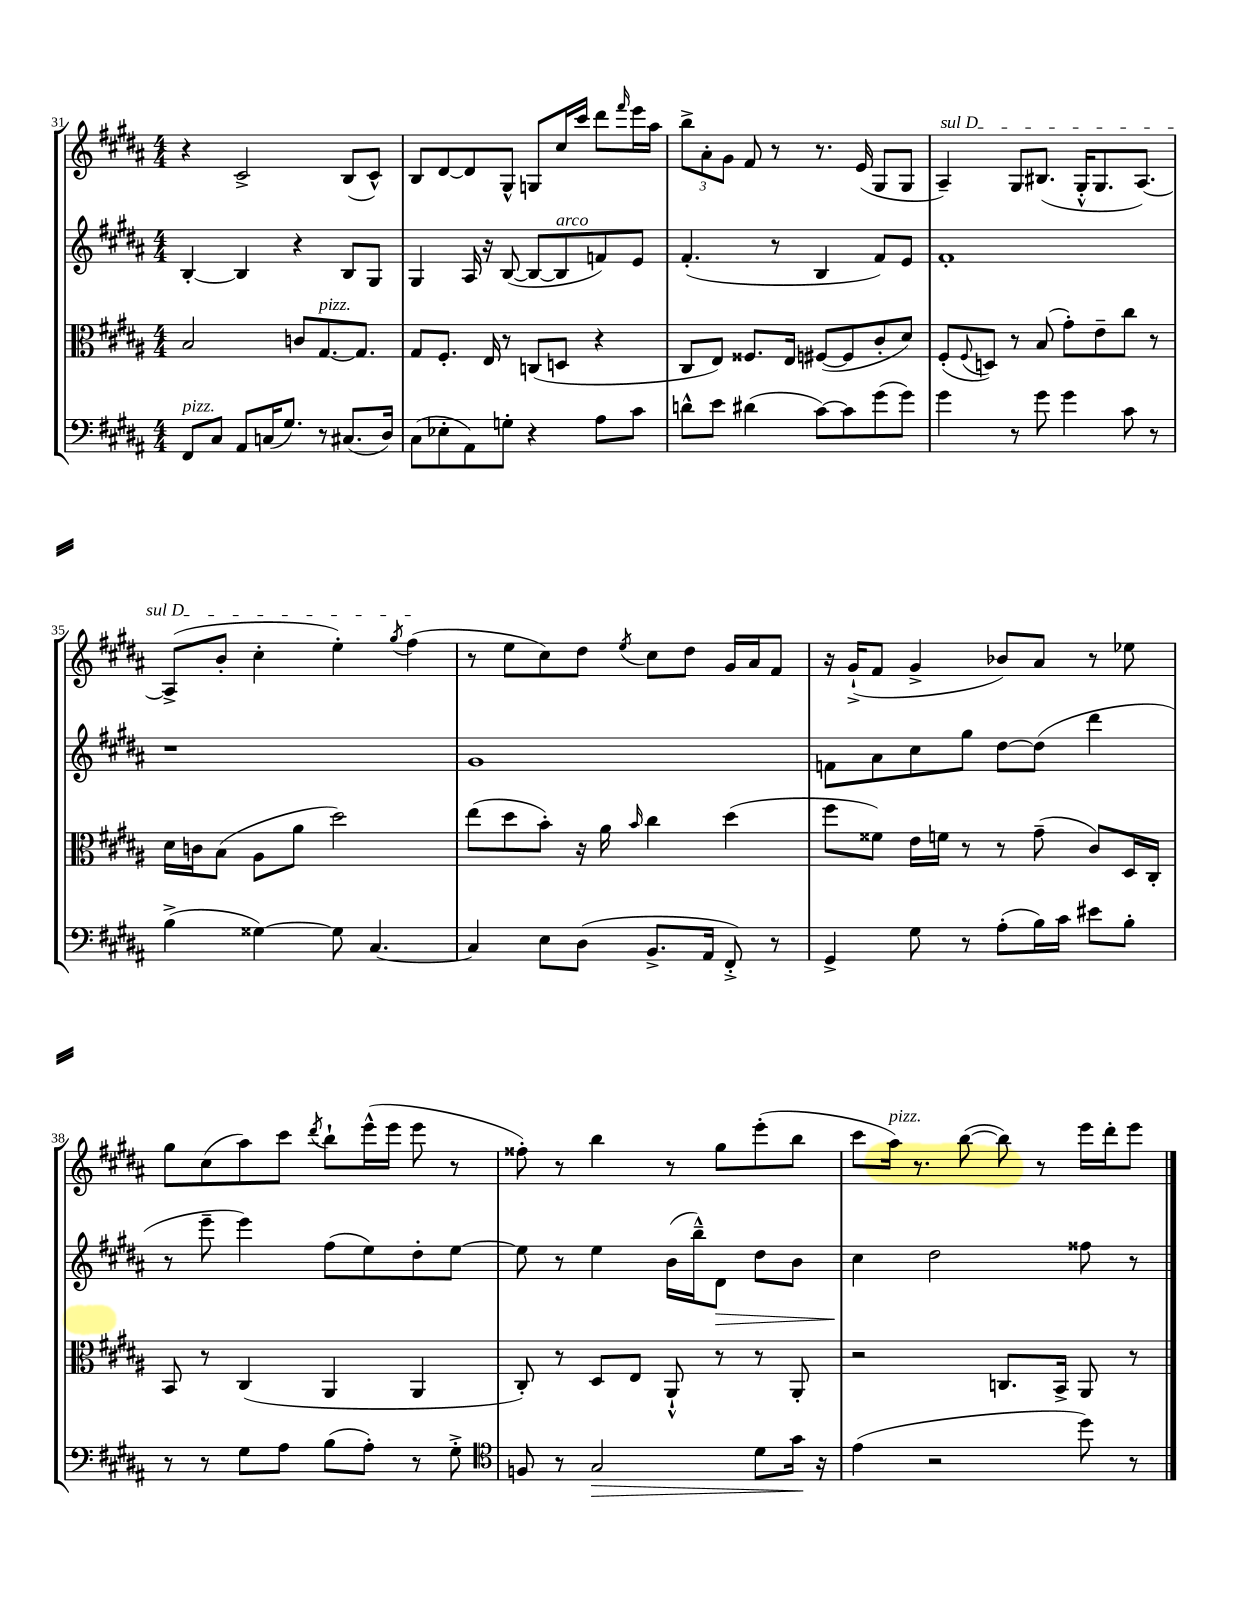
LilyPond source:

<<
\new StaffGroup <<
\new Staff = "s0" {
    \clef treble \key b \major \numericTimeSignature \time 4/4
    r4 cis'2-> b8( cis'8-^) |
    b8 dis'8~ dis'8 gis8-^ g8 cis''16 cis'''16 dis'''8 \grace { fis'''16 } e'''16 ais''16 |
    \tuplet 3/2 { b''8-> ais'8-. gis'8 } fis'8 r8 r8. e'16( gis8 gis8 |
    \once \override TextSpanner.bound-details.left.text = \markup { \italic "sul D" } ais4--\startTextSpan) gis8 bis8.( gis16-.-^ gis8. ais8.~) |
    ais8->( b'8-. cis''4-. e''4-.) \acciaccatura { gis''8 } fis''4\stopTextSpan( |
    r8 e''8 cis''8) dis''8 \acciaccatura { e''8 } cis''8 dis''8 gis'16 ais'16 fis'8 |
    r16 gis'16-!->( fis'8 gis'4-> bes'8) ais'8 r8 ees''8 |
    gis''8 cis''8( ais''8) cis'''8 \acciaccatura { dis'''8 } b''8-! e'''16-^( e'''16 e'''8 r8 |
    fisis''8-.) r8 b''4 r8 gis''8 e'''8-.( b''8 |
    cis'''8 ais''16^\markup { \italic "pizz." }) r8. b''8~( b''8) r8 e'''16 dis'''16-. e'''8 \bar "|." |
}
\new Staff = "s1" {
    \clef treble \key b \major \numericTimeSignature \time 4/4
    b4~-. b4 r4 b8 gis8 |
    gis4 ais16 r16 b8~( b8~ b8^\markup { \italic "arco" } f'8) e'8 |
    fis'4.-.( r8 b4 fis'8) e'8 |
    fis'1-. |
    r1 |
    gis'1 |
    f'8 ais'8 cis''8 gis''8 dis''8~ dis''8( dis'''4 |
    r8 e'''8-- e'''4) fis''8( e''8) dis''8-. e''8~ |
    e''8 r8 e''4 b'16( b''16---^) dis'8\> dis''8 b'8 |
    cis''4\! dis''2 fisis''8 r8 \bar "|." |
}
\new Staff = "s2" {
    \clef alto \key b \major \numericTimeSignature \time 4/4
    b2 c'8 gis8.~^\markup { \italic "pizz." } gis8. |
    gis8 fis8.-. e16 r8 c8( d8 r4 |
    cis8 e8) fisis8. e16 fis8~( fis8 cis'8-. dis'8) |
    fis8-.( \appoggiatura { fis8 } d8) r8 b8( gis'8-.) e'8-- cis''8 r8 |
    dis'16 c'16 b8( ais8 ais'8 dis''2) |
    e''8( dis''8 b'8-.) r16 ais'16 \grace { b'16 } cis''4 dis''4( |
    fis''8 fisis'8) e'16 f'16 r8 r8 gis'8--( cis'8) dis16 cis16-. |
    b,8 r8 cis4( ais,4 ais,4 |
    cis8-.) r8 dis8 e8 ais,8-!-^ r8 r8 ais,8-. |
    r2 c8. b,16-> ais,8 r8 \bar "|." |
}
\new Staff = "s3" {
    \clef bass \key b \major \numericTimeSignature \time 4/4
    fis,8^\markup { \italic "pizz." } cis8 ais,8 c16( gis8.) r8 cis8.( dis16) |
    cis8( ees8-. ais,8) g8-. r4 ais8 cis'8 |
    d'8-^ e'8 dis'4( cis'8~) cis'8 gis'8( gis'8) |
    gis'4 r8 gis'8 gis'4 cis'8 r8 |
    b4->( gisis4~) gisis8 cis4.~ |
    cis4 e8 dis8( b,8.-> ais,16 fis,8-.->) r8 |
    gis,4-> gis8 r8 ais8-.( b16) cis'16 eis'8 b8-. |
    r8 r8 gis8 ais8 b8( ais8-.) r8 gis8-.-> |
    \clef tenor f8 r8 gis2\> dis'8 gis'16\! r16 |
    e'4( r2 dis''8) r8 \bar "|." |
}
>>
>>
\layout { \context { \Score currentBarNumber = #31 } }
